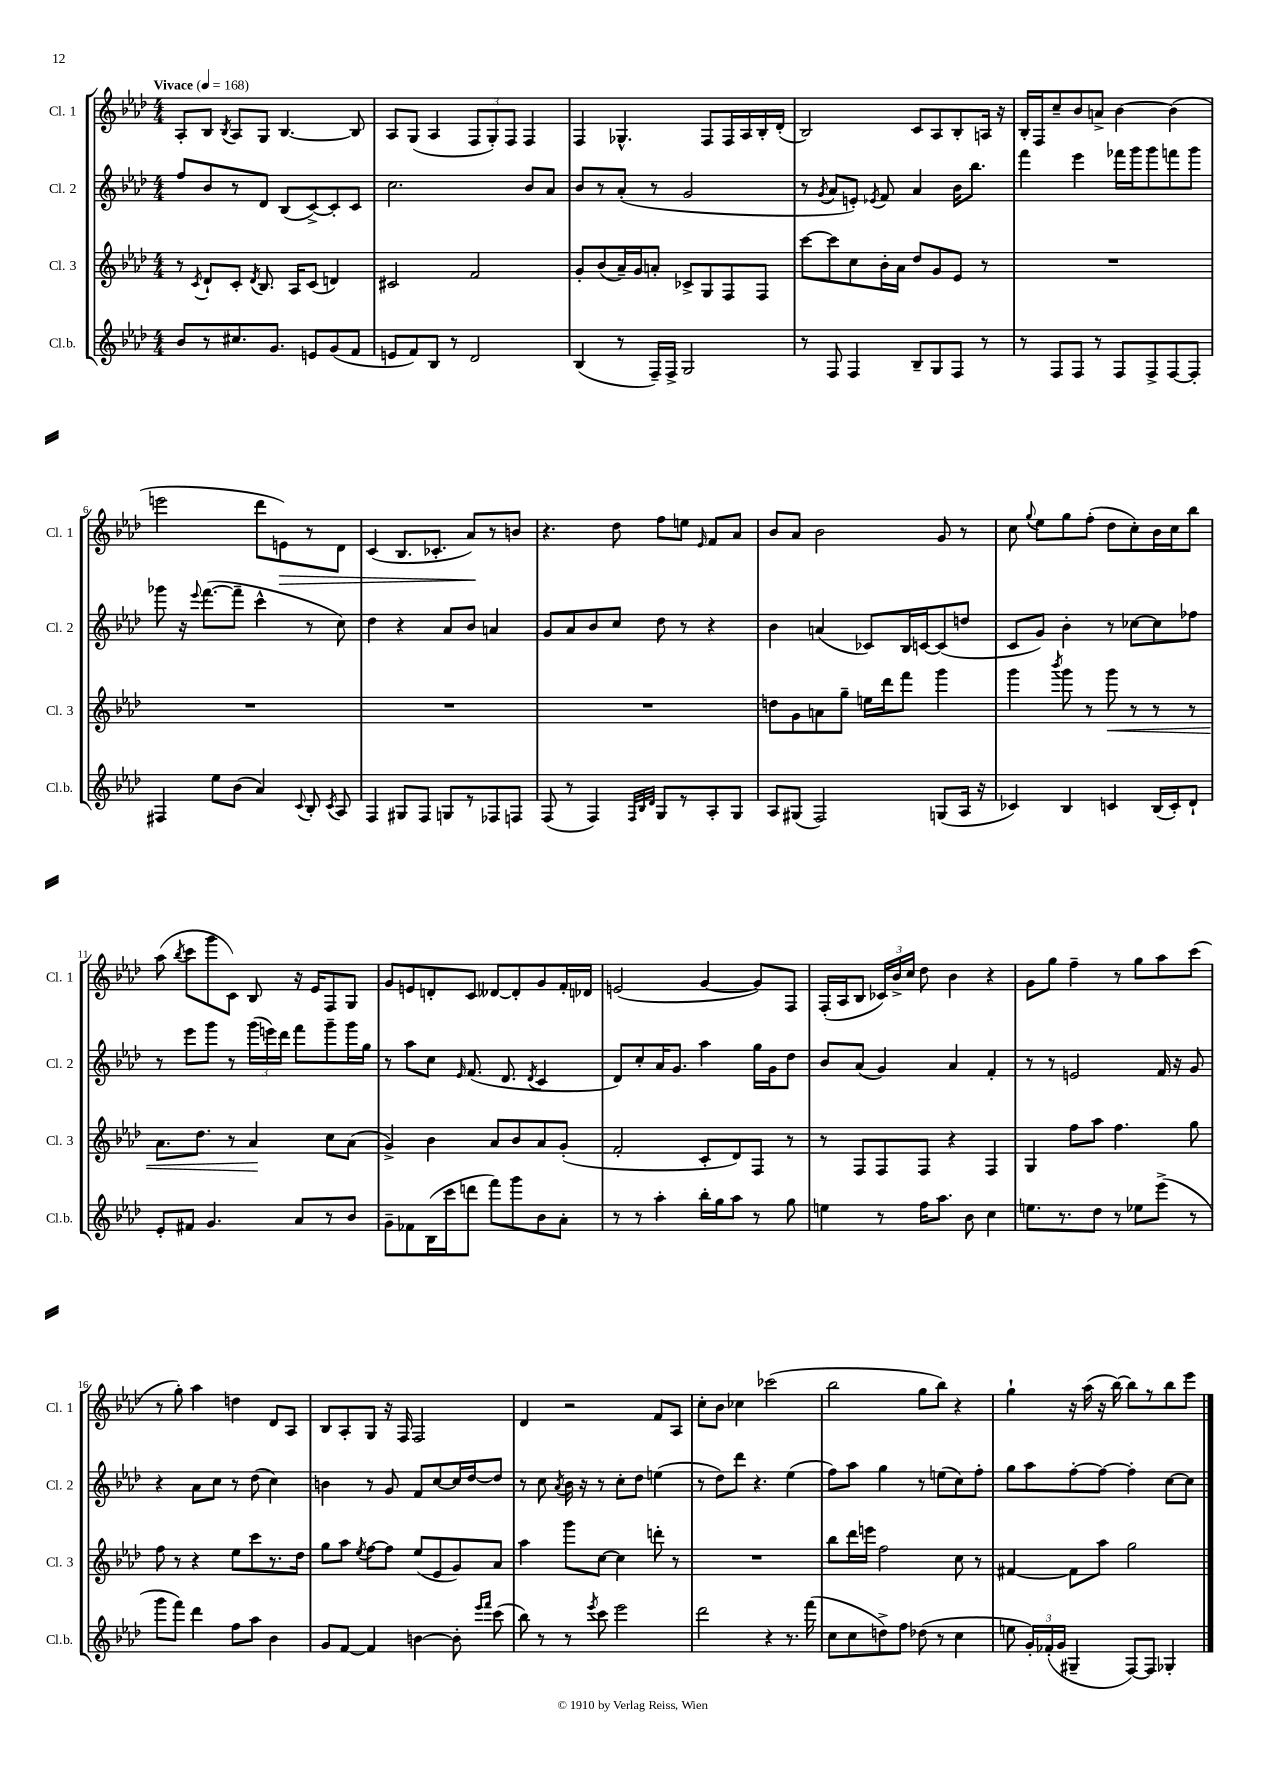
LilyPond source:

<<
\new StaffGroup <<
\new Staff = "s0" \with { instrumentName = "Cl. 1" shortInstrumentName = "Cl. 1" } {
    \clef treble \key aes \major \numericTimeSignature \time 4/4 \tempo "Vivace" 4 = 168
    \autoBeamOff aes8[-. bes8] \acciaccatura { bes8 } aes8[ g8] bes4.~ bes8 |
    aes8[ g8]( aes4 \tuplet 3/2 { f8[ g8-.) f8] } f4 |
    f4 ges4.-^ f8[ f16 aes16 bes16-. des'16]-.( |
    bes2) c'8[ aes8 bes8-. a16] r16 |
    bes16[-. f16 c''8-- bes'8 a'8]-> bes'4~ bes'4( |
    e'''2 des'''8[ e'8\>) r8 des'8] |
    c'4( bes8.[ ces'8.]-. aes'8[\!) r8 b'8] |
    r4. des''8 f''8[ e''8] \grace { ees'16 } f'8[ aes'8] |
    bes'8[ aes'8] bes'2 g'8 r8 |
    c''8 \appoggiatura { g''8 } ees''8[ g''8 f''8]-.( des''8[ c''8-.) bes'16 c''16 bes''8] |
    aes''8( \acciaccatura { bes''8 } c'''8[ g'''8 c'8]) bes8 r16 ees'16[ f8 g8] |
    g'8[ e'8 d'8-. c'8] deses'8[~ deses'8-. g'8 f'16-. des'16] |
    e'2( g'4~ g'8[) f8] |
    f16[-.( aes16 bes8] \tuplet 3/2 { ces'16[) bes'16-> c''16] } des''8 bes'4 r4 |
    g'8[ g''8] f''4-- r8 g''8[ aes''8 c'''8]( |
    r8 g''8-.) aes''4 d''4 des'8[ aes8] |
    bes8[ aes8-. g8] r16 f16 f2 |
    des'4 r2 f'8[ aes8] |
    c''8[-. bes'8] ces''4 ces'''2( |
    bes''2 g''8[ bes''8]) r4 |
    g''4-! r16 aes''16( r16 bes''16~) bes''8[ r8 bes''8 ees'''8] \bar "|." |
}
\new Staff = "s1" \with { instrumentName = "Cl. 2" shortInstrumentName = "Cl. 2" } {
    \clef treble \key aes \major \numericTimeSignature \time 4/4
    \autoBeamOff f''8[ bes'8 r8 des'8] bes8[( c'8~->) c'8-. c'8] |
    c''2. bes'8[ aes'8] |
    bes'8[ r8 aes'8]-.( r8 g'2 |
    r8 \acciaccatura { g'8 } aes'8[ e'8]-.) \acciaccatura { ees'8 } f'8 aes'4 bes'16[ bes''8.] |
    f'''4 ees'''4 fes'''16[ g'''16 g'''8 f'''8 g'''8] |
    ges'''8 r16 \appoggiatura { ees'''8 } f'''8.[~( f'''8]-- c'''4-^ r8 c''8) |
    des''4 r4 aes'8[ bes'8] a'4 |
    g'8[ aes'8 bes'8 c''8] des''8 r8 r4 |
    bes'4 a'4( ces'8[) bes16 c'16~ c'8( d''8] |
    c'8[ g'8]) bes'4-. r8 ces''8[~ ces''8 fes''8] |
    r8 ees'''8[ g'''8] r8 \tuplet 3/2 { g'''16[( e'''16) des'''16] } f'''8[ g'''8-- g'''16 g''16] |
    r8 aes''8[ c''8] \grace { ees'16 } f'8.( des'8. \acciaccatura { des'8 } c'4 |
    des'8[) c''8-. aes'16 g'8.] aes''4 g''16[ g'16 des''8] |
    bes'8[ aes'8]( g'4) aes'4 f'4-. |
    r8 r8 e'2 f'16 r16 g'8 |
    r4 aes'8[ c''8] r8 des''8( c''4) |
    b'4 r8 g'8 f'8[ c''8~ c''16 des''16~ des''8] |
    r8 c''8 \acciaccatura { aes'8 } bes'16 r16 r8 c''8[-. des''8] e''4( |
    r8 des''8[) des'''8] r4. ees''4( |
    f''8[) aes''8] g''4 r8 e''8[( c''8) f''8]-. |
    g''8[ aes''8 f''8~-. f''8]~ f''4-. c''8[~ c''8] \bar "|." |
}
\new Staff = "s2" \with { instrumentName = "Cl. 3" shortInstrumentName = "Cl. 3" } {
    \clef treble \key aes \major \numericTimeSignature \time 4/4
    \autoBeamOff r8 \acciaccatura { c'8 } des'8[-! c'8]-. \acciaccatura { des'8 } bes8. aes16[ c'8]( d'4) |
    cis'2 f'2 |
    g'8[-. bes'8( aes'16--) g'16 a'8]-. ces'8[-> g8 f8 f8] |
    c'''8[~ c'''8 c''8 bes'16-. aes'16] des''8[ g'8 ees'8] r8 |
    R1 |
    R1 |
    R1 |
    R1 |
    d''8[ g'8 a'8 g''8]-- e''16[ des'''16 f'''8] g'''4 |
    g'''4 \acciaccatura { bes'''8 } g'''8 r8 g'''8\< r8 r8 r8 |
    aes'8.[ des''8.] r8 aes'4\! c''8[ aes'8]( |
    g'4->) bes'4 aes'8[ bes'8 aes'8 g'8]-.( |
    f'2-. c'8[-. des'8) f8] r8 |
    r8 f8[ f8 f8] r4 f4 |
    g4 f''8[ aes''8] f''4. g''8 |
    f''8 r8 r4 ees''8[ c'''8 r8. des''16] |
    g''8[ aes''8] \acciaccatura { ees''8 } f''8[~ f''8] ees''8[( ees'8 g'8) aes'8] |
    aes''4 g'''8[ c''8]~ c''4 d'''8-. r8 |
    R1 |
    bes''8[ des'''16 e'''16] f''2 c''8 r8 |
    fis'4~ fis'8[ aes''8] g''2 \bar "|." |
}
\new Staff = "s3" \with { instrumentName = "Cl.b." shortInstrumentName = "Cl.b." } {
    \clef treble \key aes \major \numericTimeSignature \time 4/4
    \autoBeamOff bes'8[ r8 cis''8. g'8.] e'8[ g'8( f'8] |
    e'8[ f'8) bes8] r8 des'2 |
    bes4( r8 f16[--) f16]-> g2 |
    r8 f8 f4 bes8[-- g8 f8] r8 |
    r8 f8[ f8] r8 f8[ f8-> f8~ f8]-. |
    fis4 ees''8[ bes'8]( aes'4) \appoggiatura { c'8 } bes8-. \acciaccatura { c'8 } aes8 |
    f4 gis8[ f8] g8[ r8 fes8 f8] |
    f8( r8 f4) \grace { f32[ bes32 des'32] } g8[ r8 aes8-. g8] |
    aes8[ gis8]( f2) g8[( aes16] r16 |
    ces'4) bes4 c'4 bes16[( c'16-.) des'8]-! |
    ees'8[-. fis'8] g'4. aes'8[ r8 bes'8] |
    g'8[-- fes'8 bes16( c'''16 d'''8] f'''8[) g'''8 bes'8 aes'8]-. |
    r8 r8 aes''4-. bes''16[-. g''16 aes''8] r8 g''8 |
    e''4 r8 f''16[ aes''8.] bes'8 c''4 |
    e''8.[ r8. des''8] r8 ees''8[ ees'''8]->( r8 |
    g'''8[ f'''8]) des'''4 f''8[ aes''8] bes'4 |
    g'8[ f'8]~ f'4 b'4~ b'8-. \grace { ees'''16[ f'''16] } c'''8( |
    bes''8) r8 r8 \acciaccatura { ees'''8 } c'''8 ees'''2 |
    des'''2 r4 r8. f'''16( |
    c''8[ c''8 d''8->) f''8] des''8( r8 c''4 |
    e''8 \tuplet 3/2 { g'16[-.) fes'16-.( g'16] } gis4-- f8[~) f8] ges4-. \bar "|." |
}
>>
>>
